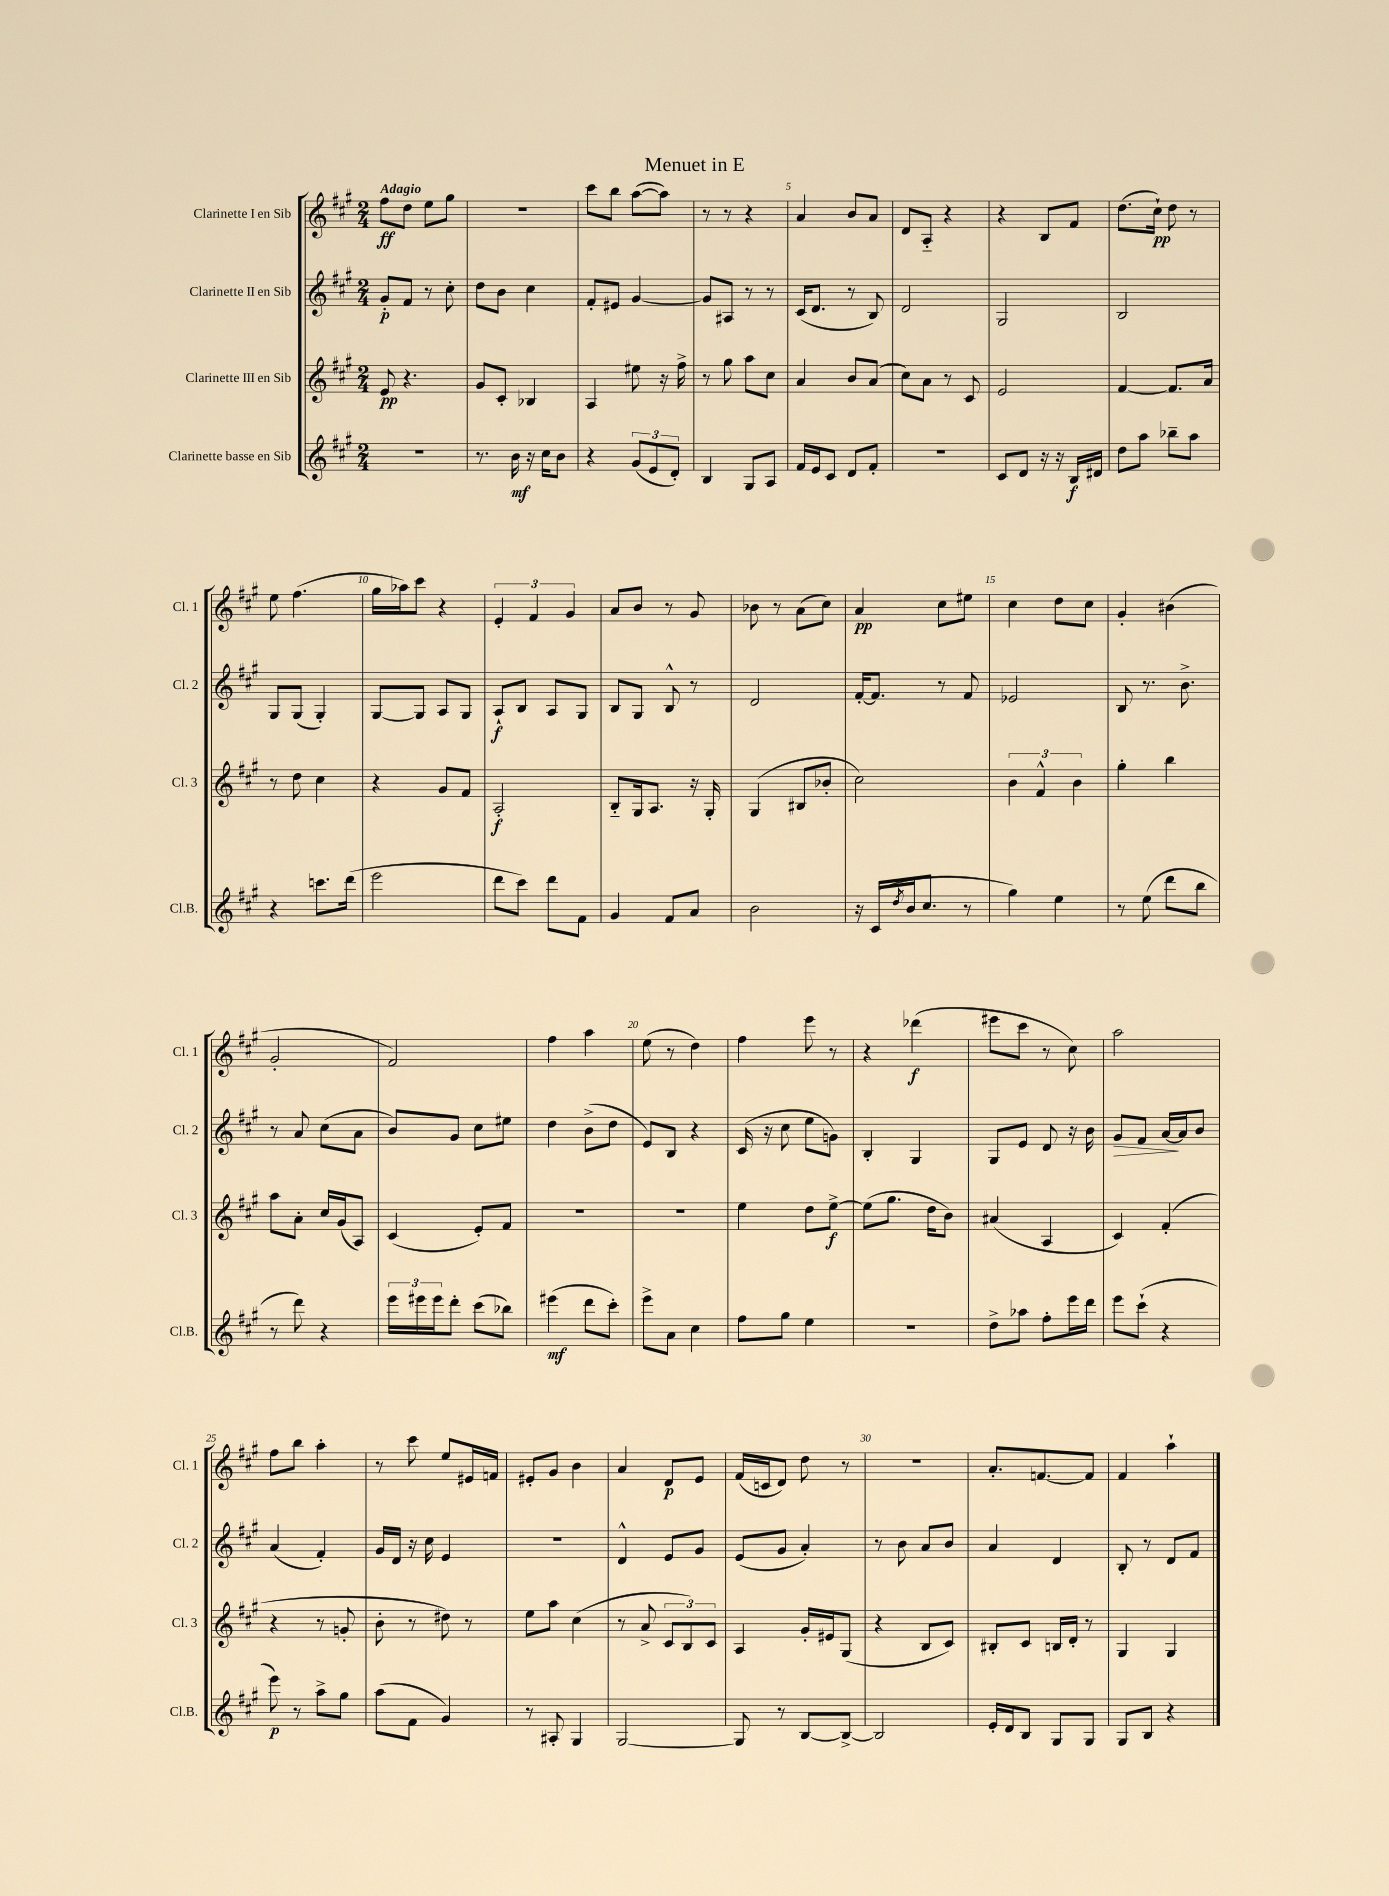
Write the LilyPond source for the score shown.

\header { title = "Menuet in E" }
<<
\new StaffGroup <<
\new Staff = "s0" \with { instrumentName = "Clarinette I en Sib" shortInstrumentName = "Cl. 1" } {
    \clef treble \key a \major \numericTimeSignature \time 2/4 \tempo "Adagio"
    fis''8\ff d''8 e''8 gis''8 |
    r2 |
    cis'''8 b''8 a''8~( a''8) |
    r8 r8 r4 |
    a'4 b'8 a'8 |
    d'8 a8-_ r4 |
    r4 b8 fis'8 |
    d''8.( cis''16-!\pp) d''8 r8 |
    e''8 fis''4.( |
    gis''16 aes''16) cis'''8 r4 |
    \tuplet 3/2 { e'4-. fis'4 gis'4 } |
    a'8 b'8 r8 gis'8 |
    bes'8 r8 a'8( cis''8) |
    a'4\pp cis''8 eis''8 |
    cis''4 d''8 cis''8 |
    gis'4-. bis'4( |
    gis'2-. |
    fis'2) |
    fis''4 a''4 |
    e''8( r8 d''4) |
    fis''4 e'''8 r8 |
    r4 des'''4\f( |
    eis'''8 cis'''8 r8 cis''8) |
    a''2 |
    fis''8 b''8 a''4-. |
    r8 cis'''8 e''8 eis'16 f'16 |
    eis'8-. gis'8 b'4 |
    a'4 d'8\p e'8 |
    fis'16( c'16 d'8) d''8 r8 |
    R2 |
    a'8.-. f'8.~ f'8 |
    fis'4 a''4-! \bar "|." |
}
\new Staff = "s1" \with { instrumentName = "Clarinette II en Sib" shortInstrumentName = "Cl. 2" } {
    \clef treble \key a \major \numericTimeSignature \time 2/4
    gis'8-.\p fis'8 r8 cis''8-. |
    d''8 b'8 cis''4 |
    fis'8-. eis'8 gis'4~ |
    gis'8 ais8 r8 r8 |
    cis'16( d'8. r8 b8) |
    d'2 |
    gis2 |
    b2 |
    gis8 gis8( gis4-.) |
    gis8~ gis8 a8 gis8 |
    a8-!\f b8 a8 gis8 |
    b8 gis8 b8-^ r8 |
    d'2 |
    fis'16~-. fis'8. r8 fis'8 |
    ees'2 |
    b8 r8. b'8.-> |
    r8 a'8 cis''8( a'8 |
    b'8) gis'8 cis''8 eis''8 |
    d''4 b'8->( d''8 |
    e'8) b8 r4 |
    cis'16( r16 cis''8 e''8 g'8) |
    b4-. gis4 |
    gis8 e'8 d'8 r16 b'16 |
    gis'8\> fis'8 a'16~\! a'16 b'8 |
    a'4( fis'4-.) |
    gis'16 d'16 r16 cis''16 e'4 |
    r2 |
    d'4-^ e'8 gis'8 |
    e'8( gis'8 a'4-.) |
    r8 b'8 a'8 b'8 |
    a'4 d'4 |
    b8-. r8 d'8 fis'8 \bar "|." |
}
\new Staff = "s2" \with { instrumentName = "Clarinette III en Sib" shortInstrumentName = "Cl. 3" } {
    \clef treble \key a \major \numericTimeSignature \time 2/4
    e'8\pp r4. |
    gis'8 cis'8-. bes4 |
    a4 eis''8 r16 fis''16-> |
    r8 gis''8 a''8 cis''8 |
    a'4 b'8 a'8( |
    cis''8) a'8 r8 cis'8 |
    e'2 |
    fis'4~ fis'8. a'16 |
    r8 d''8 cis''4 |
    r4 gis'8 fis'8 |
    a2-.\f |
    b8-_ gis16 a8. r16 gis16-. |
    gis4( bis8 bes'8-. |
    cis''2) |
    \tuplet 3/2 { b'4 fis'4-^ b'4 } |
    gis''4-. b''4 |
    a''8 a'8-. cis''16 gis'16( a8) |
    cis'4( e'8-.) fis'8 |
    R2 |
    R2 |
    e''4 d''8 e''8~->\f |
    e''8( gis''8. d''16 b'8) |
    ais'4( a4 |
    cis'4) fis'4-.( |
    r4 r8 g'8-. |
    b'8-. r8 dis''8) r8 |
    e''8 a''8 cis''4( |
    r8 a'8-> \tuplet 3/2 { cis'8 b8) cis'8 } |
    a4 gis'16-. eis'16 gis8( |
    r4 b8 cis'8) |
    bis8-. cis'8 b16 d'16-. r8 |
    gis4 gis4 \bar "|." |
}
\new Staff = "s3" \with { instrumentName = "Clarinette basse en Sib" shortInstrumentName = "Cl.B." } {
    \clef treble \key a \major \numericTimeSignature \time 2/4
    R2 |
    r8. b'16\mf r16 cis''16 b'8 |
    r4 \tuplet 3/2 { gis'8( e'8 d'8-.) } |
    b4 gis8 a8 |
    fis'16 e'16 cis'8 d'8 fis'8-. |
    r2 |
    cis'8 d'8 r16 r16 b16\f dis'16 |
    d''8 a''8 bes''8-- a''8 |
    r4 c'''8. d'''16( |
    e'''2 |
    d'''8 cis'''8) d'''8 fis'8 |
    gis'4 fis'8 a'8 |
    b'2 |
    r16 cis'16( \acciaccatura { d''8 } b'16 cis''8. r8 |
    gis''4) e''4 |
    r8 e''8( d'''8 b''8 |
    r8 d'''8) r4 |
    \tuplet 3/2 { e'''16 eis'''16 eis'''16 } d'''8-. cis'''8( bes''8) |
    eis'''4\mf( d'''8 cis'''8-.) |
    e'''8-> a'8 cis''4 |
    fis''8 gis''8 e''4 |
    R2 |
    d''8-> aes''8 fis''8-. e'''16 d'''16 |
    e'''8 cis'''8-!( r4 |
    e'''8\p) r8 a''8-> gis''8 |
    a''8( fis'8 gis'4) |
    r8 ais8-. gis4 |
    gis2~ |
    gis8 r8 b8~ b8~-> |
    b2 |
    e'16-. d'16 b8 gis8 gis8 |
    gis8 b8 r4 \bar "|." |
}
>>
>>
\layout { \context { \Score \override BarNumber.break-visibility = ##(#f #t #t) barNumberVisibility = #(every-nth-bar-number-visible 5) } }
